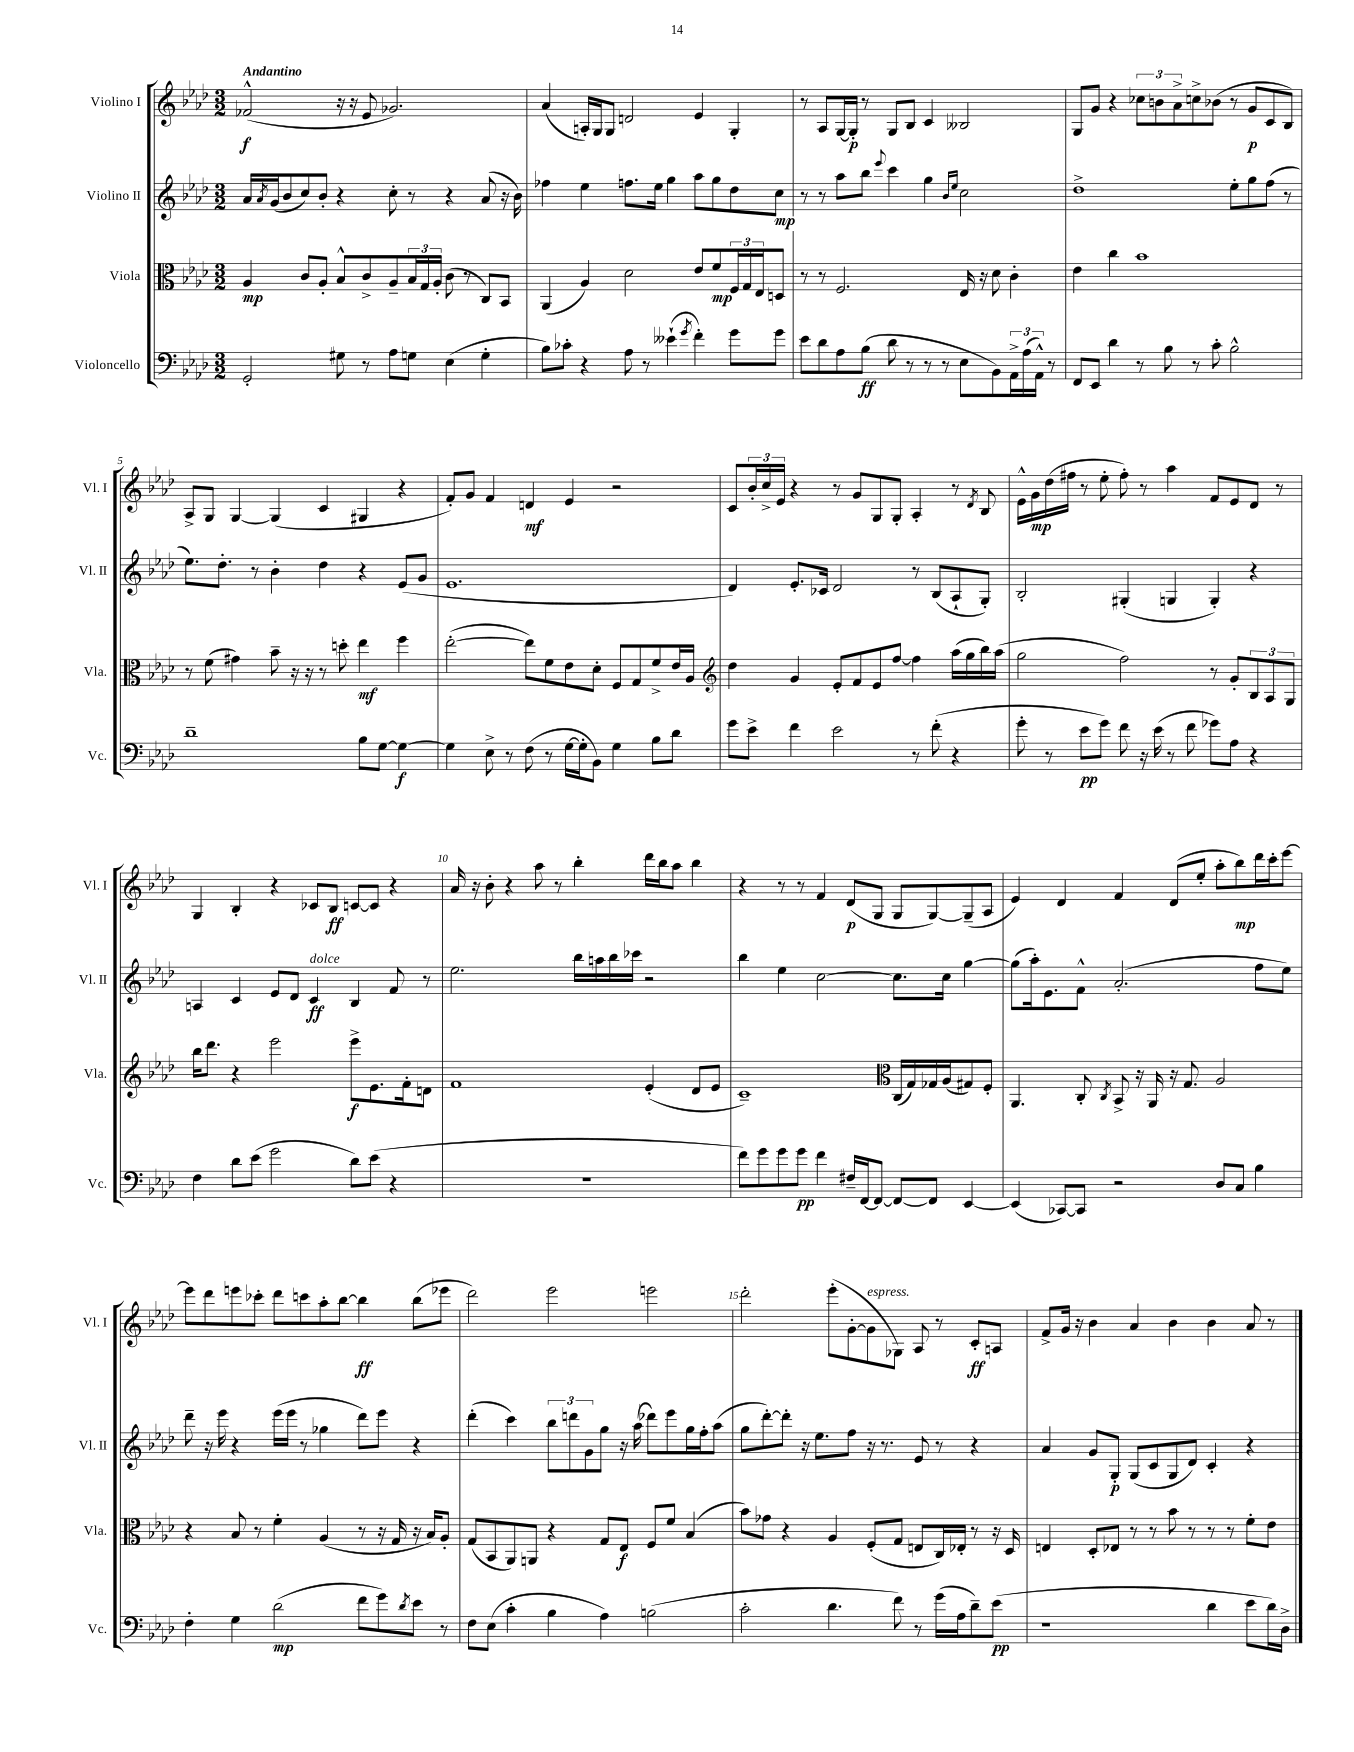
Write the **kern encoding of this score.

**kern	**dynam	**kern	**dynam	**kern	**dynam	**kern	**dynam
*part4	*part4	*part3	*part3	*part2	*part2	*part1	*part1
*staff4	*staff4	*staff3	*staff3	*staff2	*staff2	*staff1	*staff1
*I"Violoncello	*	*I"Viola	*	*I"Violino II	*	*I"Violino I	*
*I'Vc.	*	*I'Vla.	*	*I'Vl. II	*	*I'Vl. I	*
*clefF4	*	*clefC3	*	*clefG2	*	*clefG2	*
*k[b-e-a-d-]	*	*k[b-e-a-d-]	*	*k[b-e-a-d-]	*	*k[b-e-a-d-]	*
*M3/2	*	*M3/2	*	*M3/2	*	*M3/2	*
=1	=1	=1	=1	=1	=1	=1	=1
!	!	!	!	!	!	!LO:TX:a:B:t=Andantino	!
2GG'/	.	4A-/	mp	16a-/LL	.	(2f-X^^/	f
.	.	.	.	8qa-/	.	.	.
.	.	.	.	(16g/J	.	.	.
.	.	.	.	8b-/	.	.	.
.	.	8c/L	.	8cc/)	.	.	.
.	.	8A-'/J	.	8b-'/J	.	.	.
8G#X\	.	8B-^^/L	.	4r	.	16r	.
.	.	.	.	.	.	16r	.
8r	.	8c^/	.	.	.	8e-/	.
8A-\L	.	8A-~/	.	8cc'\	.	2.g-X/)	.
8Gn\J	.	24B-/L	.	8r	.	.	.
.	.	24G/	.	.	.	.	.
.	.	24A-'/JJ	.	.	.	.	.
(4E-\	.	(8c\	.	4r	.	.	.
.	.	8r	.	.	.	.	.
4G'\	.	8C/L)	.	(8a-/	.	.	.
.	.	8BB-/J	.	16r	.	.	.
.	.	.	.	16b-\)	.	.	.
=2	=2	=2	=2	=2	=2	=2	=2
8B-\L)	.	(4AA-/	.	4ff-X\	.	(4a-/	.
8c-X'\J	.	.	.	.	.	.	.
4r	.	4A-/)	.	4ee-\	.	16An'/LL)	.
.	.	.	.	.	.	16G/J	.
.	.	.	.	.	.	8G/J	.
8A-\	.	2d-\	.	8.ffn\L	.	2dn/	.
8r	.	.	.	.	.	.	.
.	.	.	.	16ee-\Jk	.	.	.
(4e--X`\	.	.	.	4gg\	.	.	.
8qg/	.	.	.	.	.	.	.
4f'\)	.	8e-/L	.	8aa-\L	.	4e-/	.
.	.	8f/	mp	8gg\	.	.	.
8g\L	.	24F/L	.	8dd-\	.	4G'/	.
.	.	24G/	.	.	.	.	.
.	.	24E-/J	.	.	.	.	.
8g\J	.	8Dn/J	.	8cc\J	mp	.	.
=3	=3	=3	=3	=3	=3	=3	=3
8e-\L	.	8r	.	8r	.	8r	.
8d-\	.	8r	.	8r	.	8A-/L	.
8A-\	.	2.F/	.	8aa-\L	.	[16G/L	.
.	.	.	.	.	.	16G'/JJ]	p
(8B-\J	ff	.	.	8bb-\J	.	8r	.
.	.	.	.	8qqeee-/	.	.	.
8d-\	.	.	.	4ccc\	.	8G/L	.
8r	.	.	.	.	.	8B-/J	.
8r	.	.	.	4gg\	.	4c/	.
8r	.	.	.	.	.	.	.
.	.	.	.	16qqb-/LL	.	.	.
.	.	.	.	16qqee-/JJ	.	.	.
8E-\L	.	16E-/	.	2cc\	.	2B--X/	.
.	.	16r	.	.	.	.	.
8BB-\)	.	8d-\	.	.	.	.	.
24AA-^\L	.	4c'\	.	.	.	.	.
(24A-\	.	.	.	.	.	.	.
24AA-^^\JJ)	.	.	.	.	.	.	.
8r	.	.	.	.	.	.	.
=4	=4	=4	=4	=4	=4	=4	=4
8FF/L	.	4e-\	.	1dd-^	.	8G/L	.
8EE-/J	.	.	.	.	.	8g/J	.
4d-\	.	4cc\	.	.	.	4r	.
8r	.	1b-	.	.	.	12cc-X\L	.
.	.	.	.	.	.	12bn\	.
8B-\	.	.	.	.	.	.	.
.	.	.	.	.	.	12a-^\	.
8r	.	.	.	.	.	8ccn^\	.
8c'\	.	.	.	.	.	(8b-X\J	.
2B-^^\	.	.	.	8ee-'\L	.	8r	.
.	.	.	.	8gg\	.	8g/L	p
.	.	.	.	(8ff\J	.	8c/	.
.	.	.	.	8r	.	8B-/J)	.
!!LO:LB:g=z
=5	=5	=5	=5	=5	=5	=5	=5
1d-~	.	8r	.	8.ee-\L)	.	8A-^/L	.
.	.	(8f\	.	.	.	8G/J	.
.	.	.	.	8.dd-'\J	.	.	.
.	.	4g#X\)	.	.	.	[4G/	.
.	.	.	.	8r	.	.	.
.	.	8b-~\	.	4b-'\	.	(4G/]	.
.	.	16r	.	.	.	.	.
.	.	16r	.	.	.	.	.
.	.	8r	.	4dd-\	.	4c/	.
.	.	8ddn'\	.	.	.	.	.
8B-\L	.	4ee-\	mf	4r	.	4G#X/	.
[8G\J	.	.	.	.	.	.	.
4G\_	f	4ff\	.	(8e-/L	.	4r	.
.	.	.	.	8g/J	.	.	.
=6	=6	=6	=6	=6	=6	=6	=6
4G\]	.	([2ee-'\	.	1.e-	.	8f'/L)	.
.	.	.	.	.	.	8g/J	.
8E-^\	.	.	.	.	.	4f/	.
8r	.	.	.	.	.	.	.
(8F\	.	8ee-\L])	.	.	.	4dn/	mf
8r	.	8f\	.	.	.	.	.
[16G\LL	.	8e-\	.	.	.	4e-/	.
16G'\J]	.	.	.	.	.	.	.
8BB-\J)	.	8d-'\J	.	.	.	.	.
4G\	.	8F/L	.	.	.	2r	.
.	.	8G/	.	.	.	.	.
8B-\L	.	8f^/	.	.	.	.	.
8d-\J	.	16e-/L	.	.	.	.	.
.	.	16A-/JJ	.	.	.	.	.
=7	=7	=7	=7	=7	=7	=7	=7
*	*	*clefG2	*	*	*	*	*
8g\L	.	4dd-\	.	4d-/)	.	8c/L	.
8e-^\J	.	.	.	.	.	24b-'/L	.
.	.	.	.	.	.	24cc^/	.
.	.	.	.	.	.	24e-/JJ	.
4f\	.	4g/	.	8.e-'/L	.	4r	.
.	.	.	.	16c-X/Jk	.	.	.
2e-\	.	8e-'/L	.	2d-/	.	8r	.
.	.	8f/	.	.	.	8g/L	.
.	.	8e-/	.	.	.	8G/	.
.	.	[8ff/J	.	.	.	8G'/J	.
8r	.	4ff\]	.	8r	.	4A-'/	.
(8f'\	.	.	.	(8B-/L	.	.	.
4r	.	(16aa-\LL	.	8A-`/	.	8r	.
.	.	16gg\	.	.	.	.	.
.	.	.	.	.	.	8qd-/	.
.	.	16bb-\)	.	8G'/J)	.	8B-/	.
.	.	(16aa-\JJ	.	.	.	.	.
=8	=8	=8	=8	=8	=8	=8	=8
8g'\	.	2gg\	.	2B-'/	.	16e-^^\LL	.
.	.	.	.	.	.	16g\	mp
8r	.	.	.	.	.	(16dd-\	.
.	.	.	.	.	.	16ff#X\JJ	.
8e-\L	pp	.	.	.	.	8r	.
8g\J)	.	.	.	.	.	8ee-'\	.
8f\	.	2ff\)	.	(4G#X'/	.	8ff#'\)	.
16r	.	.	.	.	.	8r	.
(16e-\	.	.	.	.	.	.	.
8r	.	.	.	4Gn/	.	4aa-\	.
8f\	.	.	.	.	.	.	.
8g-X\L)	.	8r	.	4G'/)	.	8f/L	.
8A-\J	.	8g'/L	.	.	.	8e-/	.
4r	.	12B-/	.	4r	.	8d-/J	.
.	.	12A-/	.	.	.	.	.
.	.	.	.	.	.	8r	.
.	.	12G/J	.	.	.	.	.
!!LO:LB:g=z
=9	=9	=9	=9	=9	=9	=9	=9
4F\	.	16bb-\KL	.	4An/	.	4G/	.
.	.	8.ddd-\J	.	.	.	.	.
8d-\L	.	4r	.	4c/	.	4B-'/	.
(8e-\J	.	.	.	.	.	.	.
2g\	.	2eee-\	.	8e-/L	.	4r	.
.	.	.	.	8d-/J	.	.	.
!	!	!	!	!LO:TX:a:i:t=dolce	!	!	!
.	.	.	.	4c/	ff	8c-X/L	.
.	.	.	.	.	.	8B-/J	ff
8d-\L)	.	8eee-^\L	f	4B-/	.	[8cn/L	.
(8e-\J	.	8.e-\	.	.	.	8c/J]	.
4r	.	.	.	8f/	.	4r	.
.	.	16f'\k	.	.	.	.	.
.	.	8dn\J	.	8r	.	.	.
=10	=10	=10	=10	=10	=10	=10	=10
1.r	.	1f	.	2.ee-\	.	16a-/	.
.	.	.	.	.	.	16r	.
.	.	.	.	.	.	8b-'\	.
.	.	.	.	.	.	4r	.
.	.	.	.	.	.	8aa-\	.
.	.	.	.	.	.	8r	.
.	.	.	.	16bb-\LL	.	4bb-'\	.
.	.	.	.	16aan\	.	.	.
.	.	.	.	16bb-\	.	.	.
.	.	.	.	16ccc-X\JJ	.	.	.
.	.	(4e-'/	.	2r	.	16ddd-\LL	.
.	.	.	.	.	.	16bb-\J	.
.	.	.	.	.	.	8aa-\J	.
.	.	8d-/L	.	.	.	4bb-\	.
.	.	8e-/J	.	.	.	.	.
=11	=11	=11	=11	=11	=11	=11	=11
8f\L)	.	1c~)	.	4bb-\	.	4r	.
8g\	.	.	.	.	.	.	.
8g\	.	.	.	4ee-\	.	8r	.
8g\J	pp	.	.	.	.	8r	.
4f\	.	.	.	[2cc\	.	4f/	.
16F#X~/LL	.	.	.	.	.	(8d-/L	p
[16FF/J	.	.	.	.	.	.	.
8FF/J_	.	.	.	.	.	8G/J	.
*	*	*clefC3	*	*	*	*	*
8FF/L_	.	(16C/LL	.	8.cc\L]	.	8G/L	.
.	.	16G/)	.	.	.	.	.
8FF/J]	.	16G-X/	.	.	.	[8G/)	.
.	.	(16A-/J	.	16cc\Jk	.	.	.
[4EE-/	.	8G#X/)	.	[4gg\	.	(8G~/]	.
.	.	8F'/J	.	.	.	8A-/J	.
=12	=12	=12	=12	=12	=12	=12	=12
(4EE-/]	.	4.AA-/	.	(8gg\L]	.	4e-/)	.
.	.	.	.	16aa-'\k)	.	.	.
.	.	.	.	8.e-\	.	.	.
[8CC-X/L)	.	.	.	.	.	4d-/	.
8CC-/J]	.	8C'/	.	8f^^\J	.	.	.
.	.	8qC/	.	.	.	.	.
2r	.	8BB-^/	.	(2.a-'/	.	4f/	.
.	.	16r	.	.	.	.	.
.	.	16AA-/	.	.	.	.	.
.	.	16r	.	.	.	(8d-/L	.
.	.	8.G/	.	.	.	.	.
.	.	.	.	.	.	8ee-'/J	.
8D-/L	.	2A-/	.	.	.	8aa-'\L	.
8C/J	.	.	.	.	.	8bb-\)	mp
4B-\	.	.	.	8ff\L	.	16ddd-\L	.
.	.	.	.	.	.	16ccc'\J	.
.	.	.	.	8ee-\J)	.	[8eee-\J	.
!!LO:LB:g=z
=13	=13	=13	=13	=13	=13	=13	=13
4F'\	.	4r	.	8ddd-~\	.	8eee-\L]	.
.	.	.	.	16r	.	8ddd-\	.
.	.	.	.	16eee-\	.	.	.
4G\	.	8B-/	.	4r	.	8eeen\	.
.	.	8r	.	.	.	8ccc-X'\J	.
(2d-\	mp	4f'\	.	(16eee-\LL	.	8ddd-\L	.
.	.	.	.	16eee-\JJ	.	.	.
.	.	.	.	8r	.	8cccn\	.
.	.	(4A-/	.	4gg-X\	.	8aa-'\	.
.	.	.	.	.	.	[8bb-\J	.
8f\L	.	8r	.	8ddd-\L)	.	4bb-\]	ff
8g\)	.	16r	.	8eee-\J	.	.	.
.	.	16G/	.	.	.	.	.
8qd-/	.	.	.	.	.	.	.
8e-\J	.	16r	.	4r	.	(8bb-\L	.
.	.	16B-/KL)	.	.	.	.	.
8r	.	8A-'/J	.	.	.	8eee-X\J	.
=14	=14	=14	=14	=14	=14	=14	=14
8F\L	.	(8G/L	.	(4ddd-'\	.	2ddd-\)	.
(8E-\J	.	8BB-/	.	.	.	.	.
4c'\	.	8AA-/)	.	4ccc\)	.	.	.
.	.	8AAn/J	.	.	.	.	.
4B-\	.	4r	.	12bb-\L	.	2eee-\	.
.	.	.	.	12dddn\	.	.	.
.	.	.	.	12g\	.	.	.
4A-\)	.	8G/L	.	8gg\J	.	.	.
.	.	8E-/J	f	16r	.	.	.
.	.	.	.	(16aa-\	.	.	.
(2Bn\	.	8F/L	.	8ddd-X\L)	.	2eeen\	.
.	.	8f/J	.	8eee-\	.	.	.
.	.	(4B-/	.	16gg\L	.	.	.
.	.	.	.	16ff'\J	.	.	.
.	.	.	.	(8aa-\J	.	.	.
=15	=15	=15	=15	=15	=15	=15	=15
2c'\	.	8b-\L)	.	8gg\L	.	2ddd-'\	.
.	.	8g-X\J	.	[8ddd-'\)	.	.	.
.	.	4r	.	8ddd-'\J]	.	.	.
.	.	.	.	16r	.	.	.
.	.	.	.	8.ee-\L	.	.	.
4.d-\	.	4A-/	.	.	.	(8eee-'\L	.
.	.	.	.	8ff\J	.	[8g'\	.
!	!	!	!	!	!	!LO:TX:a:i:t=espress.	!
.	.	(8F'/L	.	16r	.	8g\]	.
.	.	.	.	8.r	.	.	.
8f\)	.	8G/J	.	.	.	8G-X\J)	.
8r	.	8En/L	.	8e-/	.	8A-/	.
(16g\LL	.	16C/L)	.	8r	.	8r	.
16A-\J	.	16E-X'/JJ	.	.	.	.	.
8d-~\)	.	8r	.	4r	.	8c'/L	ff
(8e-\J	pp	16r	.	.	.	8An/J	.
.	.	16D-/	.	.	.	.	.
=16	=16	=16	=16	=16	=16	=16	=16
1r	.	4En/	.	4a-/	.	8f^/L	.
.	.	.	.	.	.	16g/Jk	.
.	.	.	.	.	.	16r	.
.	.	8D-'/L	.	8g/L	.	4b-\	.
.	.	8E-X/J	.	8G'/J	p	.	.
.	.	8r	.	(8G/L	.	4a-/	.
.	.	8r	.	8c/	.	.	.
.	.	8b-\	.	8G/	.	4b-\	.
.	.	8r	.	8d-/J)	.	.	.
4d-\	.	8r	.	4c'/	.	4b-\	.
.	.	8r	.	.	.	.	.
8e-\L	.	8f'\L	.	4r	.	8a-/	.
16d-\L)	.	8e-\J	.	.	.	8r	.
16D-^\JJ	.	.	.	.	.	.	.
==	==	==	==	==	==	==	==
*-	*-	*-	*-	*-	*-	*-	*-
